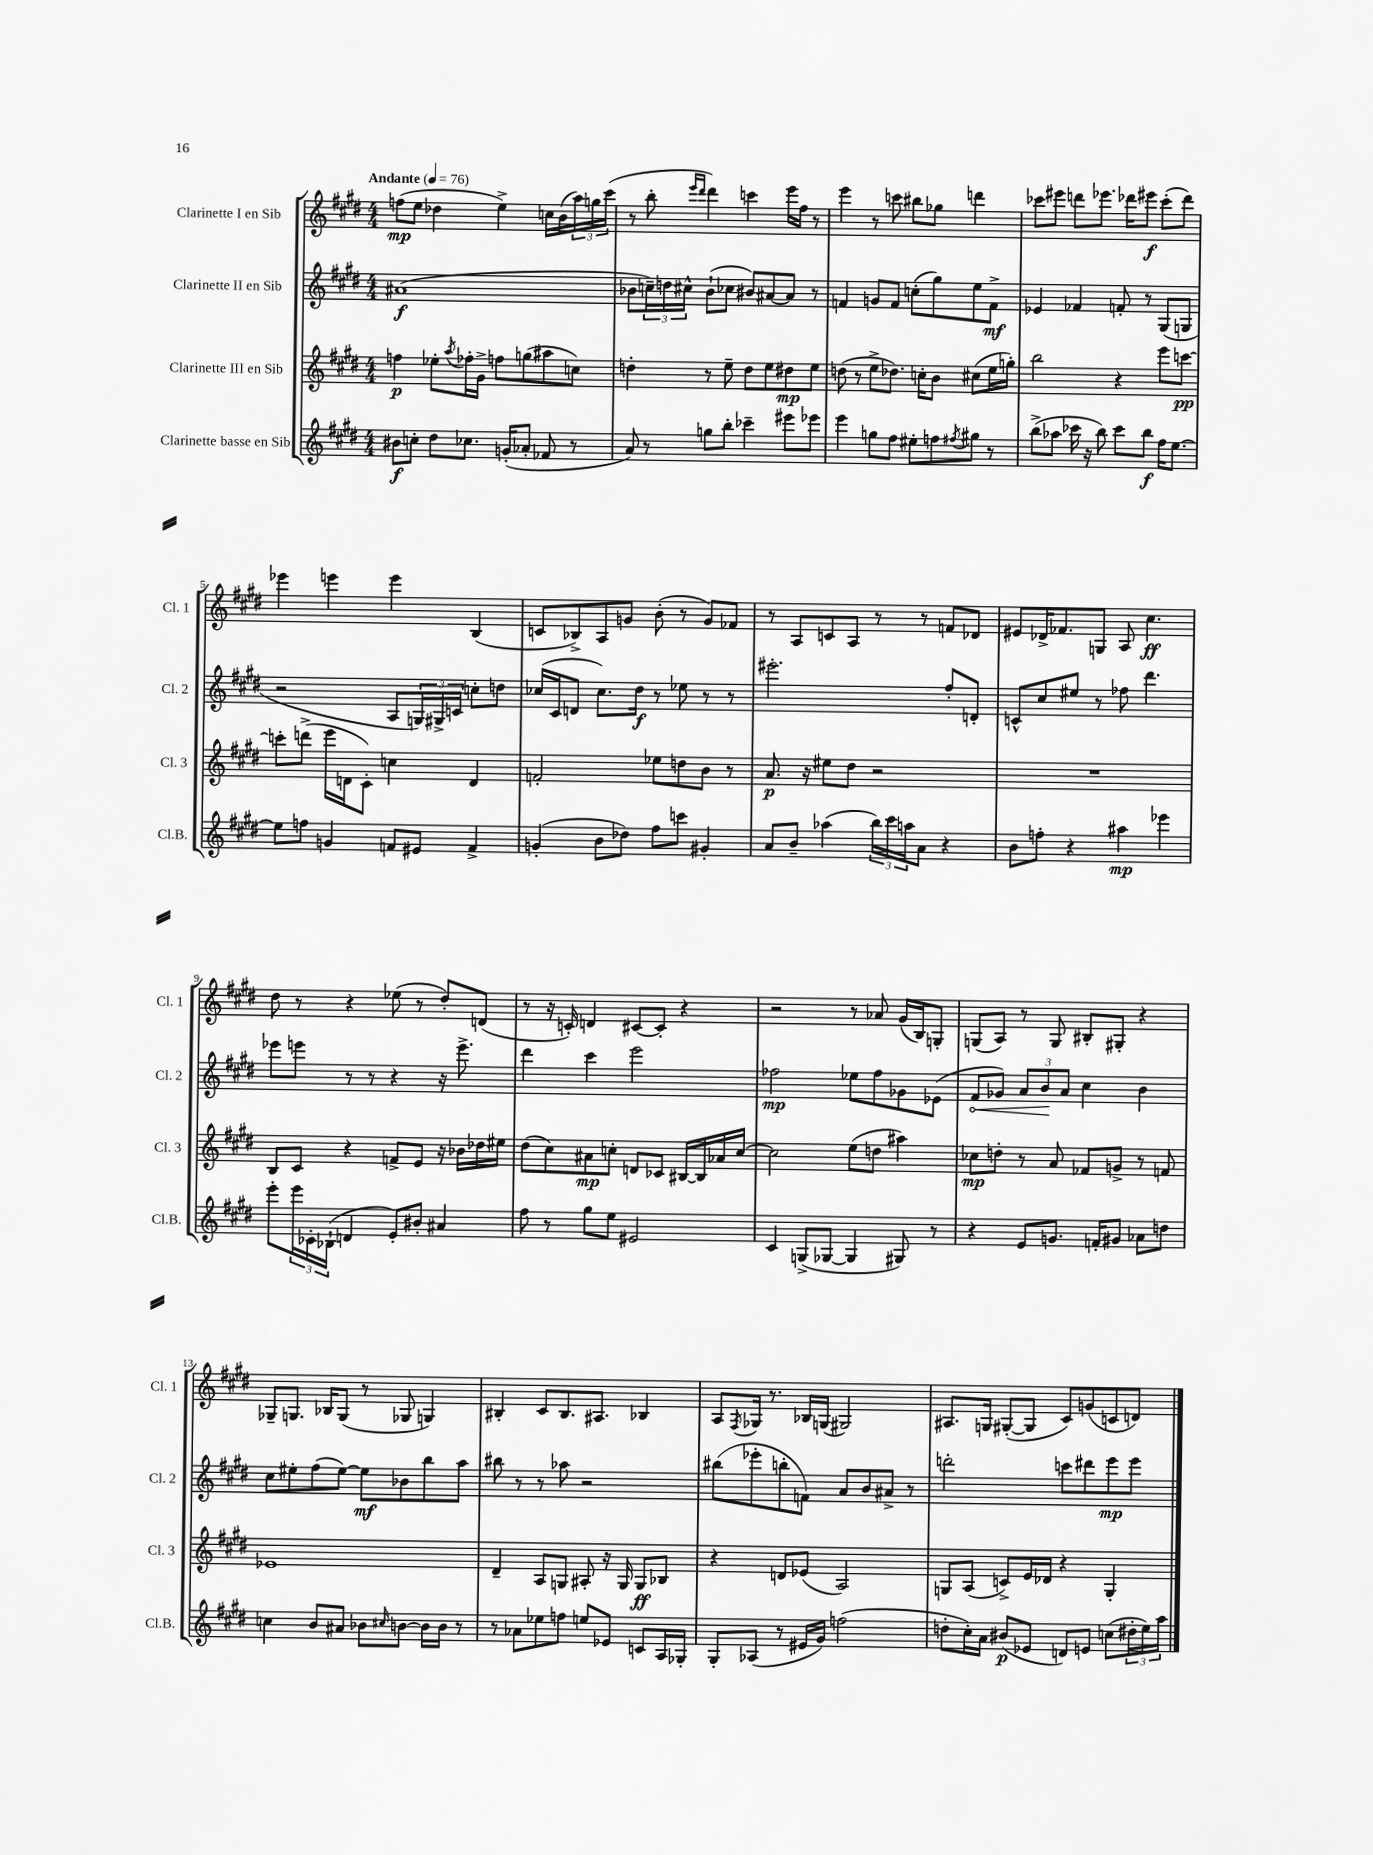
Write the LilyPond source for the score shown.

<<
\new StaffGroup <<
\new Staff = "s0" \with { instrumentName = "Clarinette I en Sib" shortInstrumentName = "Cl. 1" } {
    \clef treble \key e \major \numericTimeSignature \time 4/4 \tempo "Andante" 4 = 76
    f''8\mp( e''8 des''4 e''4->) c''16 b'16( \tuplet 3/2 { a''16) g''16 cis'''16( } |
    r8 b''8-. \grace { e'''16 dis'''16 } dis'''4) c'''4 e'''16 fis''16 r8 |
    e'''4 r8 c'''8 bis''8 ges''8 d'''4 |
    ces'''8 eis'''8 d'''8 ees'''8. des'''16 eis'''8\f ces'''8-.( des'''8) |
    ees'''4 e'''4 e'''4 b4( |
    c'8 bes8->) a8 g'8 b'8-.( r8 g'8) fes'8 |
    r8 a8 c'8 a8 r8 r8 f'8 des'8 |
    eis'8 des'16-> fes'8. g8 a8 cis''4.\ff |
    dis''8 r8 r4 ees''8( r8 dis''8-.) d'8( |
    r8 r16 c'16-.) d'4 cis'8~ cis'8-. r4 |
    r2 r8 aes'8 gis'16( b16) g8-. |
    g8( a8) r8 g8 bis8-. gis8-. r4 |
    ges8-- g8. bes16 g8( r8 ges8 g4) |
    bis4-. cis'8 bis8. ais8. bes4 |
    a8 \acciaccatura { fis8 } ges16 r8. bes16 g16( gis2) |
    ais8. g16 gis8~-.( gis8 cis'8) g'8( c'8 d'8) \bar "|." |
}
\new Staff = "s1" \with { instrumentName = "Clarinette II en Sib" shortInstrumentName = "Cl. 2" } {
    \clef treble \key e \major \numericTimeSignature \time 4/4
    ais'1\f( |
    bes'8 \tuplet 3/2 { c''16--) d''16 cis''16-^ } bes'8-!( ces''8 bis'8) ais'8~ ais'8 r8 |
    f'4 g'8 f'8 c''8-.( gis''8) e''8 f'8->\mf |
    ees'4 fes'4 f'8-. r8 gis8( g8 |
    r2 a8 \tuplet 3/2 { g16) gis16-> c'16 } c''8-. d''8 |
    ces''16( cis'16 d'8 ces''8.) dis''16\f r8 ees''8 r8 r8 |
    eis'''2.-. fis''8-. d'8-. |
    c'8-^ cis''8 eis''8 r8 fes''8 dis'''4. |
    ees'''8 e'''8 r8 r8 r4 r16 e'''8.-> |
    dis'''4 cis'''4 e'''2 |
    fes''2\mp ees''8 fes''8 ges'8 ees'8( |
    \once \override Hairpin.circled-tip = ##t fis'8\< ges'8) \tuplet 3/2 { a'8 b'8\! a'8 } cis''4 b'4 |
    cis''8 eis''8-. fis''8( eis''8~) eis''8\mf bes'8 b''8 a''8 |
    bis''8 r8 r8 aes''8 r2 |
    bis''8( ees'''8-. b''8-. f'8) a'8 b'8 ais'8-> r8 |
    d'''2-. c'''8 dis'''8 e'''8\mp e'''8 \bar "|." |
}
\new Staff = "s2" \with { instrumentName = "Clarinette III en Sib" shortInstrumentName = "Cl. 3" } {
    \clef treble \key e \major \numericTimeSignature \time 4/4
    f''4\p ees''8-. \acciaccatura { a''8 } fes''16-. gis'16-> f''8 g''8( ais''8 c''8) |
    d''4-. r8 e''8-- d''8 e''8 dis''8\mp e''8 |
    d''8( r8 e''8-> des''8.) c''16-. b'8 cis''8( e''16 g''16-.) |
    b''2 r4 e'''8 c'''8~\pp |
    c'''8-. d'''8->( e'''16 d'16 cis'8-.) c''4 d'4 |
    f'2-. ees''8 d''8 b'8 r8 |
    a'8.\p r16 eis''8 dis''8 r2 |
    R1 |
    b8 cis'8 r4 f'8-> e'8 r16 bes'16 des''16 eis''16 |
    dis''8( cis''8) ais'8\mp c''8-. d'8 ces'8 bis16~ bis16 aes'16 c''16~ |
    c''2 e''8( d''8 ais''4) |
    ces''8\mp d''8-. r8 a'8 fes'8 g'8-> r8 f'8 |
    ees'1 |
    dis'4-- a8 g8 ais8-. r16 g16 g8\ff bes8 |
    r4 d'8 ees'8( a2) |
    g8 a8( c'8->) e'16 des'16 r4 g4-. \bar "|." |
}
\new Staff = "s3" \with { instrumentName = "Clarinette basse en Sib" shortInstrumentName = "Cl.B." } {
    \clef treble \key e \major \numericTimeSignature \time 4/4
    bis'8\f c''8-. dis''8 ces''8. g'16-.( aes'8-. fes'8 r8 |
    a'8) r8 g''8 b''8-. ces'''4-- eis'''8 ees'''8 |
    e'''4 g''8 fis''8 eis''8-. f''8 \acciaccatura { fis''8 } gis''8 r8 |
    b''8->( aes''8 ces'''16 r16 b''8) ces'''8 b''8\f fis''16 e''8.~ |
    e''8 f''8 g'4 f'8 eis'8 f'4-> |
    g'4-.( b'8 des''8) fis''8 c'''8 gis'4-. |
    a'8 b'8-- aes''4( \tuplet 3/2 { b''16) cis'''16 a''16 } a'8 r4 |
    b'8 f''8-. r4 ais''4\mp ees'''4 |
    e'''8-. \tuplet 3/2 { e'''16 ces'16-. bes16-!( } d'4 e'8-.) bis'8-. ais'4 |
    fis''8 r8 gis''8 e''8 eis'2 |
    cis'4 g8->( ges8~ ges4 gis8) r8 |
    r4 e'8 g'8. f'16-. gis'8 aes'8 d''8 |
    c''4 b'8 ais'8 bes'8 \grace { cis''16 } b'8~ b'16 b'16 r8 |
    r8 aes'8 ees''8 f''8 e''8 ees'8 c'8 a16 ges16-. |
    gis8-. aes8( r8 eis'16 gis'16) f''2( |
    d''8-. cis''16-.) a'16 bis'8\p( ees'8 d'8) e'8 c''8( \tuplet 3/2 { dis''16-. e''16) a''16 } \bar "|." |
}
>>
>>
